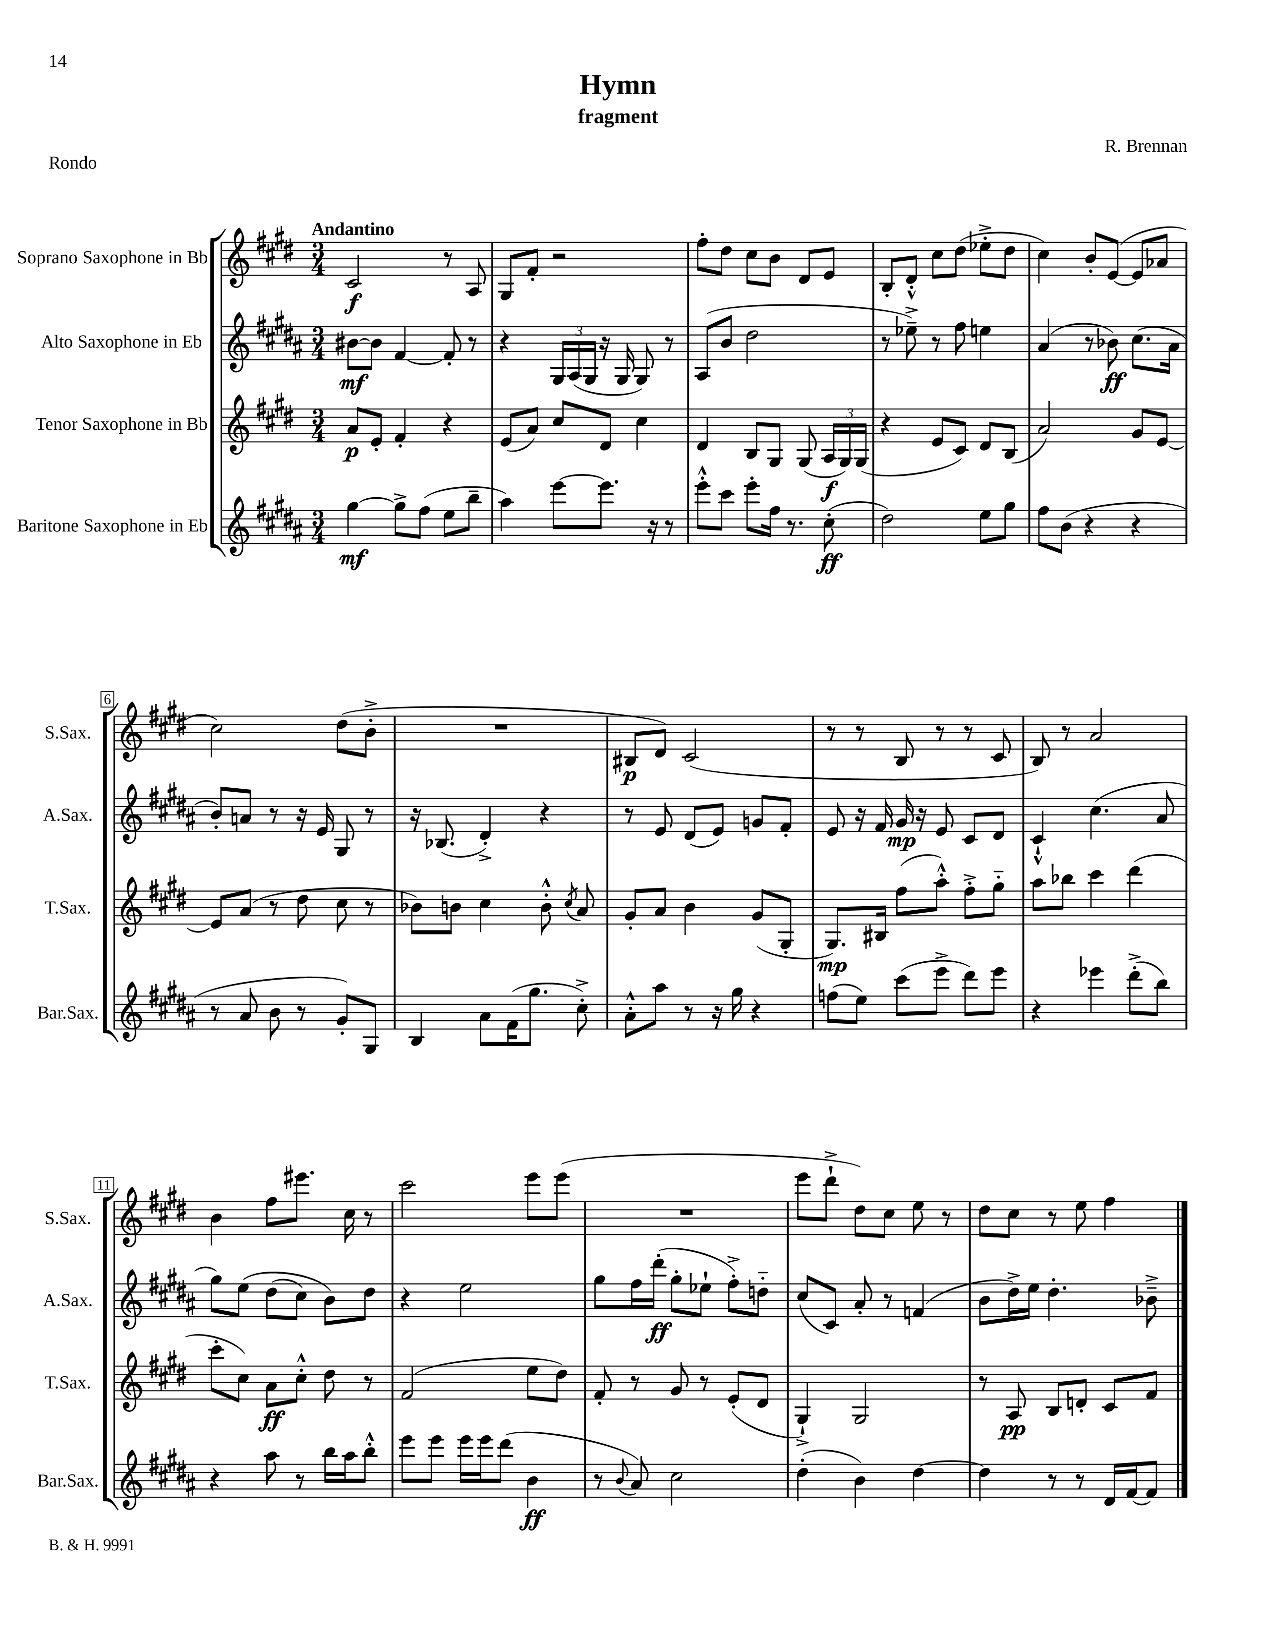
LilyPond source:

\header { title = "Hymn" composer = "R. Brennan" subtitle = "fragment" piece = "Rondo" }
<<
\new StaffGroup <<
\new Staff = "s0" \with { instrumentName = "Soprano Saxophone in Bb" shortInstrumentName = "S.Sax." } {
    \clef treble \key e \major \numericTimeSignature \time 3/4 \tempo "Andantino"
    \autoBeamOff cis'2\f r8 a8 |
    gis8[ fis'8]-. r2 |
    fis''8[-. dis''8] cis''8[ b'8] dis'8[ e'8] |
    b8[-. dis'8]-.-^ cis''8[ dis''8]( ees''8[-.-> dis''8] |
    cis''4) b'8[-. e'8]~( e'8[ aes'8] |
    cis''2) dis''8[( b'8]-.-> |
    R2. |
    bis8[\p dis'8]) cis'2( |
    r8 r8 b8 r8 r8 cis'8 |
    b8) r8 a'2 |
    b'4 fis''8[ eis'''8.] cis''16 r8 |
    cis'''2 e'''8[ e'''8]( |
    R2. |
    e'''8[ dis'''8]-!-> dis''8[) cis''8] e''8 r8 |
    dis''8[ cis''8] r8 e''8 fis''4 \bar "|." |
}
\new Staff = "s1" \with { instrumentName = "Alto Saxophone in Eb" shortInstrumentName = "A.Sax." } {
    \clef treble \key b \major \numericTimeSignature \time 3/4
    \autoBeamOff bis'8[~\mf bis'8] fis'4~ fis'8-. r8 |
    r4 \tuplet 3/2 { gis16[ ais16( gis16] } r16 gis16 gis8) r8 |
    ais8[( b'8] dis''2 |
    r8 ees''8--->) r8 fis''8 e''4 |
    ais'4( r8 bes'8\ff) cis''8.[( ais'16] |
    b'8[-.) a'8] r8 r16 e'16 gis8 r8 |
    r16 bes8.( dis'4-.->) r4 |
    r8 e'8 dis'8[( e'8]) g'8[ fis'8]-. |
    e'8 r16 fis'16 gis'16\mp r16 e'8 cis'8[ dis'8] |
    cis'4-!-^ cis''4.( ais'8 |
    gis''8[) e''8]\( dis''8[( cis''8]) b'8[\) dis''8] |
    r4 e''2 |
    gis''8[ fis''16 dis'''16]-.\ff( gis''8[-. ees''8]-! fis''8[-.->) d''8]-_ |
    cis''8[( cis'8]) ais'8-. r8 f'4( |
    b'8[ dis''16->) e''16] dis''4.-. bes'8---> \bar "|." |
}
\new Staff = "s2" \with { instrumentName = "Tenor Saxophone in Bb" shortInstrumentName = "T.Sax." } {
    \clef treble \key e \major \numericTimeSignature \time 3/4
    \autoBeamOff a'8[\p e'8]-. fis'4-. r4 |
    e'8[( a'8]) cis''8[ dis'8] cis''4 |
    dis'4 b8[ gis8] gis8( \tuplet 3/2 { a16[\f gis16) gis16]( } |
    r4 e'8[ cis'8]) dis'8[ b8]( |
    a'2) gis'8[ e'8]~ |
    e'8[ a'8]( r8 dis''8 cis''8 r8 |
    bes'8[) b'8] cis''4 b'8-.-^ \acciaccatura { cis''8 } a'8 |
    gis'8[-. a'8] b'4 gis'8[( gis8]-. |
    gis8.[\mp) bis16] fis''8[( a''8]-.-^) fis''8[-.-> gis''8]-_ |
    a''8[ bes''8] cis'''4 dis'''4( |
    cis'''8[-. cis''8]) a'8[\ff cis''8]-.-^ dis''8 r8 |
    fis'2( e''8[ dis''8]) |
    fis'8-. r8 gis'8 r8 e'8[-.( dis'8] |
    gis4-!->) gis2 |
    r8 a8\pp b8[ d'8]-. cis'8[ fis'8] \bar "|." |
}
\new Staff = "s3" \with { instrumentName = "Baritone Saxophone in Eb" shortInstrumentName = "Bar.Sax." } {
    \clef treble \key b \major \numericTimeSignature \time 3/4
    \autoBeamOff gis''4~\mf gis''8[-> fis''8]( e''8[ b''8]-- |
    ais''4) e'''8[~ e'''8.] r16 r8 |
    e'''8[-.-^ cis'''8] e'''8[-. fis''16] r8. cis''8-.\ff( |
    dis''2) e''8[ gis''8] |
    fis''8[ b'8]( r4 r4 |
    r8 ais'8 b'8 r8 gis'8[-.) gis8] |
    b4 ais'8[ fis'16( gis''8.] cis''8-.->) |
    ais'8[-.-^ ais''8] r8 r16 gis''16 r4 |
    f''8[( e''8]) cis'''8[( e'''8]-> dis'''8[) e'''8] |
    r4 ees'''4 dis'''8[-.->( b''8]) |
    r4 ais''8 r8 b''16[ ais''16 b''8]-.-^ |
    e'''8[ e'''8] e'''16[ e'''16 dis'''8]( b'4\ff |
    r8 \appoggiatura { b'8 } ais'8) cis''2 |
    dis''4-.( b'4) dis''4~ |
    dis''4 r8 r8 dis'16[ fis'16~ fis'8] \bar "|." |
}
>>
>>
\layout { \context { \Score \override BarNumber.stencil = #(make-stencil-boxer 0.1 0.3 ly:text-interface::print) } }
